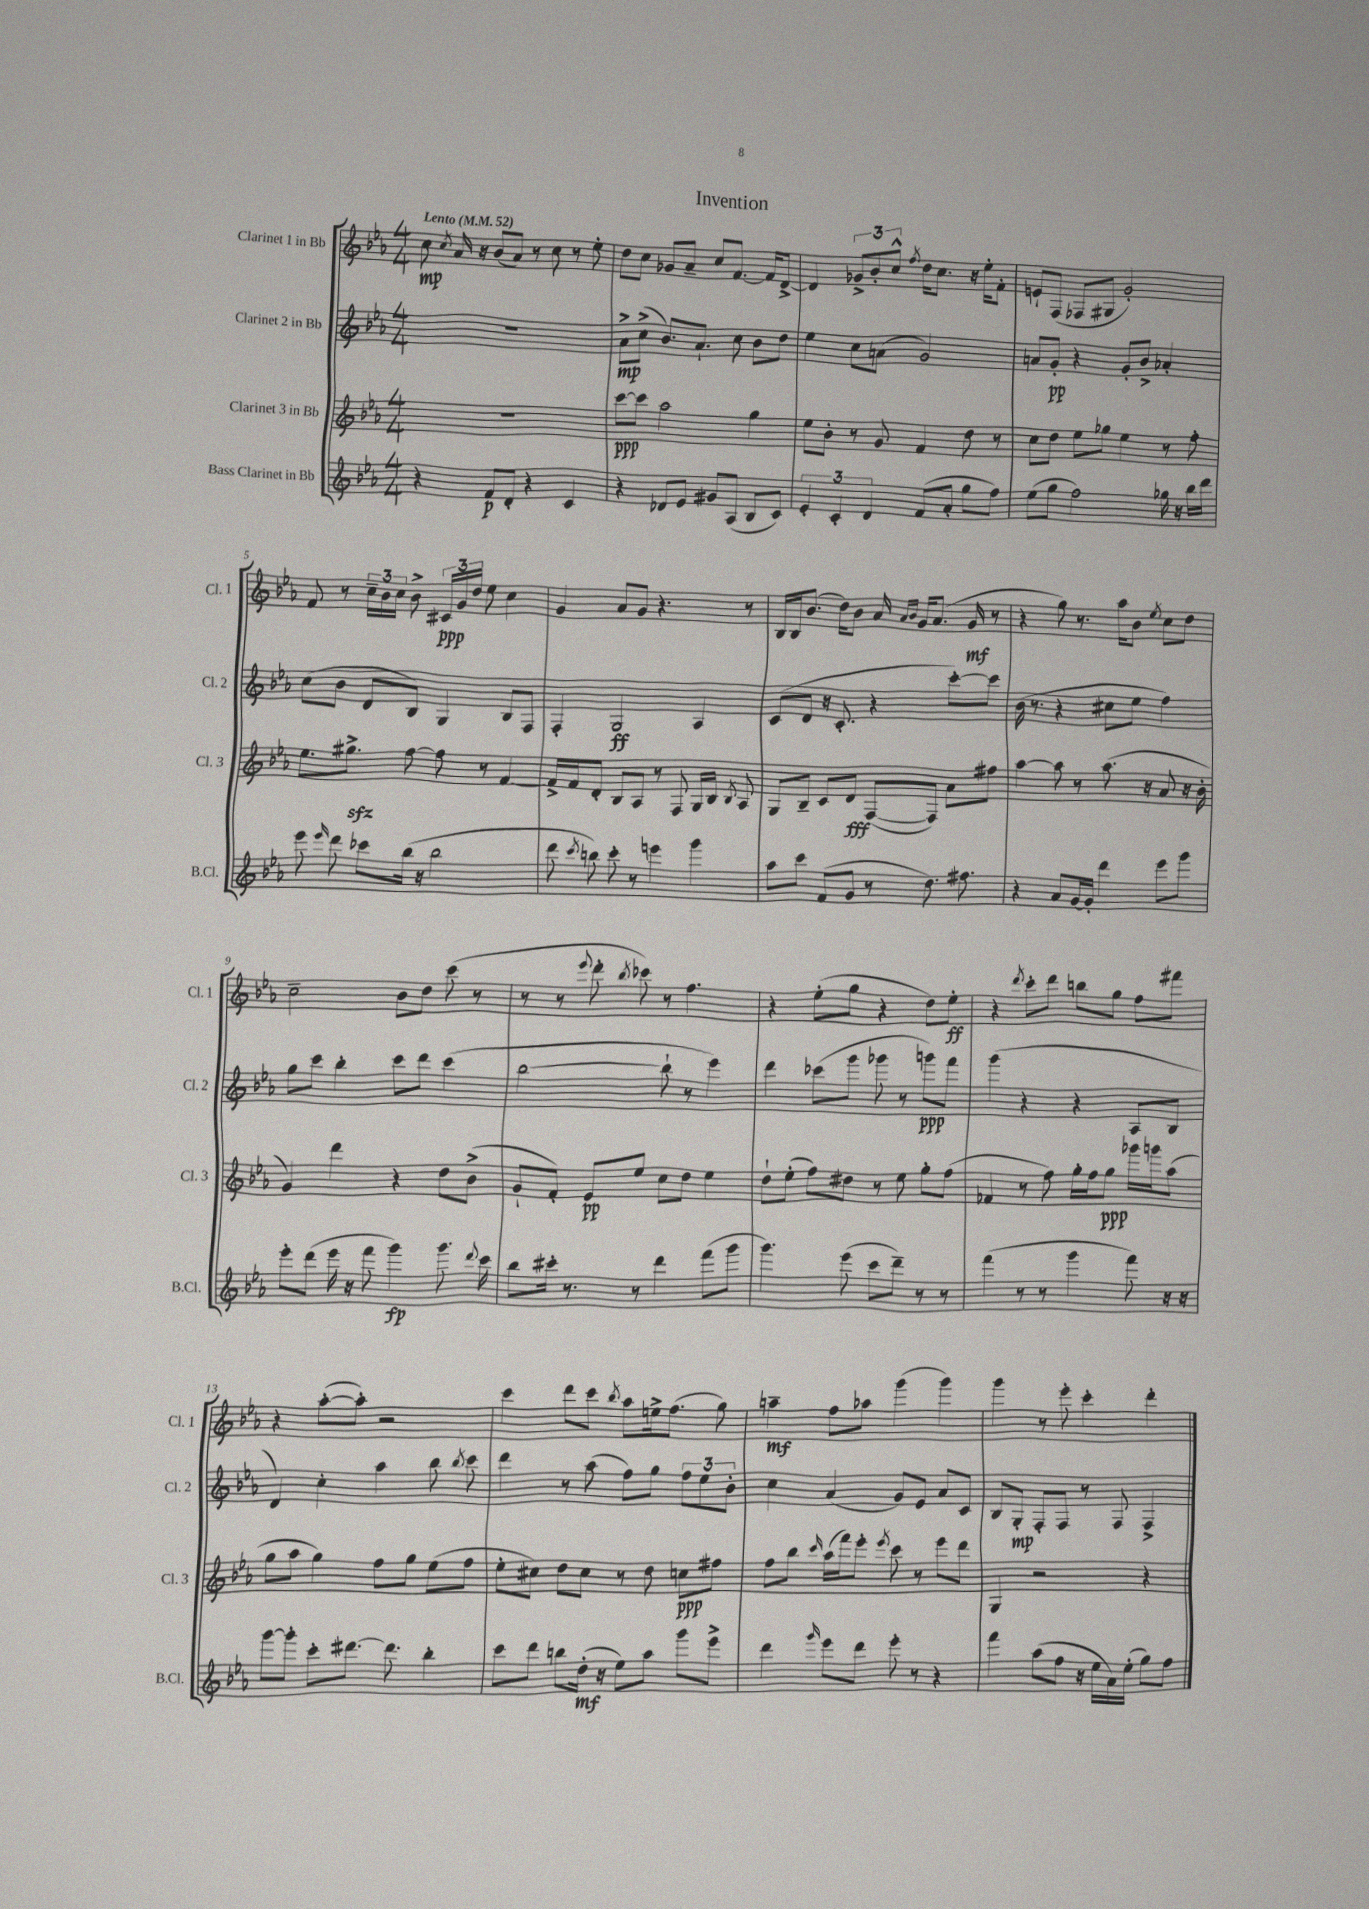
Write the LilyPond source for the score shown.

\header { title = "Invention" }
<<
\new StaffGroup <<
\new Staff = "s0" \with { instrumentName = "Clarinet 1 in Bb" shortInstrumentName = "Cl. 1" } {
    \clef treble \key ees \major \numericTimeSignature \time 4/4 \tempo "Lento" 4 = 52
    \autoBeamOff c''8\mp \acciaccatura { c''8 } aes'16 r16 bes'8[( aes'8]) r8 c''8 r8 ees''8-. |
    d''8[ c''8] ges'8[ aes'8]-- c''8[ f'8.]~ f'16[ d'8]~-> |
    d'4 \tuplet 3/2 { ges'8[-> bes'8-. c''8]-^ } \acciaccatura { f''8 } d''16[ c''8.] r16 ees''16[-. f'8]-. |
    e'8[-! f8]( fes8[ gis8] g'2-.) |
    f'8 r8 \tuplet 3/2 { c''16[-- bes'16 c''16] } bes'8-> \tuplet 3/2 { cis'16[\ppp g'16 d''16] } ees''8 c''4 |
    g'4 aes'8[ g'8] r4. r8 |
    bes16[ bes16 bes'8.]( d''16[) bes'8] aes'16 \grace { aes'16[ bes'16] } g'16[ aes'8.]( g'16\mf r8 |
    r4 g''8) r8. aes''16[ bes'8] \acciaccatura { ees''8 } c''8[ d''8] |
    c''2-- bes'8[ d''8] c'''8( r8 |
    r8 r8 \appoggiatura { ees'''8 } d'''8-. \acciaccatura { bes''8 } ces'''8) r8 f''4. |
    r4 ees''8[-.( g''8] r4 d''8[) ees''8]-.\ff |
    r4 \acciaccatura { d'''8 } c'''8[-. d'''8] b''8[ g''8] f''8[ fis'''8] |
    r4 aes''8[~-.( aes''8]-.) r2 |
    c'''4 d'''8[ c'''8] \acciaccatura { bes''8 } aes''8[ e''16-> f''8.]( g''8) |
    a''4--\mf f''8[ aes''8] g'''4( g'''4) |
    g'''4 r8 ees'''8-. c'''4-. d'''4-. \bar "|." |
}
\new Staff = "s1" \with { instrumentName = "Clarinet 2 in Bb" shortInstrumentName = "Cl. 2" } {
    \clef treble \key ees \major \numericTimeSignature \time 4/4
    \autoBeamOff R1 |
    aes'8[->\mp c''8]->( bes'8.[) aes'8.]-! c''8 bes'8[ d''8] |
    ees''4 c''8[ a'8]( g'2) |
    a'8[ g'8]-.\pp r4 g'8[-. bes'8]-> aes'4-. |
    c''8[( bes'8] d'8[ bes8]) g4 bes8[ f8] |
    f4-. g2\ff aes4 |
    c'8[( d'8] r16 c'8.-. r4 c'''8[~-.) c'''8] |
    bes'16( r8. r4 cis''8[ ees''8] f''4) |
    g''8[ c'''8] bes''4-. c'''8[ d'''8] c'''4( |
    bes''2~ bes''8-! r8 ees'''4) |
    d'''4 ces'''8[( g'''8] ges'''8 r8 g'''8[\ppp) f'''8] |
    g'''4( r4 r4 aes8[ bes8] |
    d'4) c''4-. aes''4 bes''8 \acciaccatura { bes''8 } c'''8 |
    d'''4 r8 aes''8( f''8[) g''8] \tuplet 3/2 { f''8[ ees''8 bes'8]-. } |
    c''4 aes'4( g'8[) ees'8] aes'8[ c'8] |
    bes8[ g8]-.\mp f8[-. f8] r8 f8 f4-> \bar "|." |
}
\new Staff = "s2" \with { instrumentName = "Clarinet 3 in Bb" shortInstrumentName = "Cl. 3" } {
    \clef treble \key ees \major \numericTimeSignature \time 4/4
    \autoBeamOff R1 |
    c'''8[~\ppp c'''8] aes''2 g''4 |
    ees''8[ bes'8]-. r8 g'8 f'4 d''8 r8 |
    c''8[ d''8] ees''8[ ges''8] ees''4 r8 f''8-. |
    ees''8.[ gis''8.]->\sfz f''8~ f''8 r8 f'4~ |
    f'16[-> f'16 d'8]-. bes8[ aes8] r8 f8 g16[ bes16] \acciaccatura { bes8 } aes8 |
    g8[ bes8]-- c'8[ d'8]\fff f8[~( f8]) aes'8[ fis''8] |
    aes''4~ aes''8 r8 aes''8.( r16 aes'8 r16 bes'16-. |
    g'4) d'''4 r4 d''8[ bes'8]->( |
    g'8[-! f'8]-.) ees'8[\pp ees''8] c''8[ d''8] ees''4 |
    d''8[-! ees''8]-.( f''8[) dis''8] r8 ees''8 g''8[-. f''8]( |
    fes'4 r8 f''8) g''16[-. f''16 g''8]\ppp ges'''16[ g'''16 aes''8]( |
    g''8[ aes''8] g''4) f''8[ g''8] ees''8[( f''8] |
    ees''8[-. cis''8]) d''8[ cis''8] r8 d''8 c''8[\ppp fis''8] |
    f''8[ bes''8] \grace { c'''16 } aes''16[( f'''16) ees'''8]-. \acciaccatura { ees'''8 } c'''8 r8 ees'''8[ d'''8] |
    g4 r2 r4 \bar "|." |
}
\new Staff = "s3" \with { instrumentName = "Bass Clarinet in Bb" shortInstrumentName = "B.Cl." } {
    \clef treble \key ees \major \numericTimeSignature \time 4/4
    \autoBeamOff r4 f'8[\p d'8]-. r4 c'4 |
    r4 des'8[ ees'8] gis'8[ aes8]( bes8[ c'8]) |
    \tuplet 3/2 { ees'4-. c'4-. d'4 } f'8[( aes'8]-. g''8[ f''8]) |
    ees''8[( g''8] f''2) ges''16 r16 bes''16[ d'''16] |
    ees'''8 \grace { ees'''16 } d'''8 ces'''8[ bes''16]( r16 bes''2 |
    d'''8 \acciaccatura { c'''8 } b''8) c'''8-. r8 e'''4 g'''4 |
    aes''8[ c'''8] f'8[( g'8] r8 d''8.) fis''8. |
    r4 aes'8[ g'16~ g'16]-. d'''4 ees'''8[ g'''8] |
    ees'''8[-. d'''8]( ees'''16 r16 f'''8 g'''4\fp) g'''8. \appoggiatura { d'''8 } c'''16 |
    bes''8[ cis'''16]-. r8. r8 d'''4 f'''8[( g'''8] |
    g'''4.) ees'''8( c'''8[ d'''8]--) r8 r8 |
    f'''4( r8 r8 g'''4 f'''8) r16 r16 |
    g'''8[~ g'''8]-. c'''8[-. dis'''8.]~ dis'''8. bes''4-. |
    c'''8[ d'''8] b''8[ d''16]-.\mf( r16 ees''8[) aes''8] g'''8[ ees'''8]-> |
    d'''4 \grace { g'''16 } ees'''8[ d'''8] ees'''8-. r8 r4 |
    f'''4 aes''8[( f''8] r16 ees''16[ aes'16) ees''16]-.( g''8[) f''8] \bar "|." |
}
>>
>>
